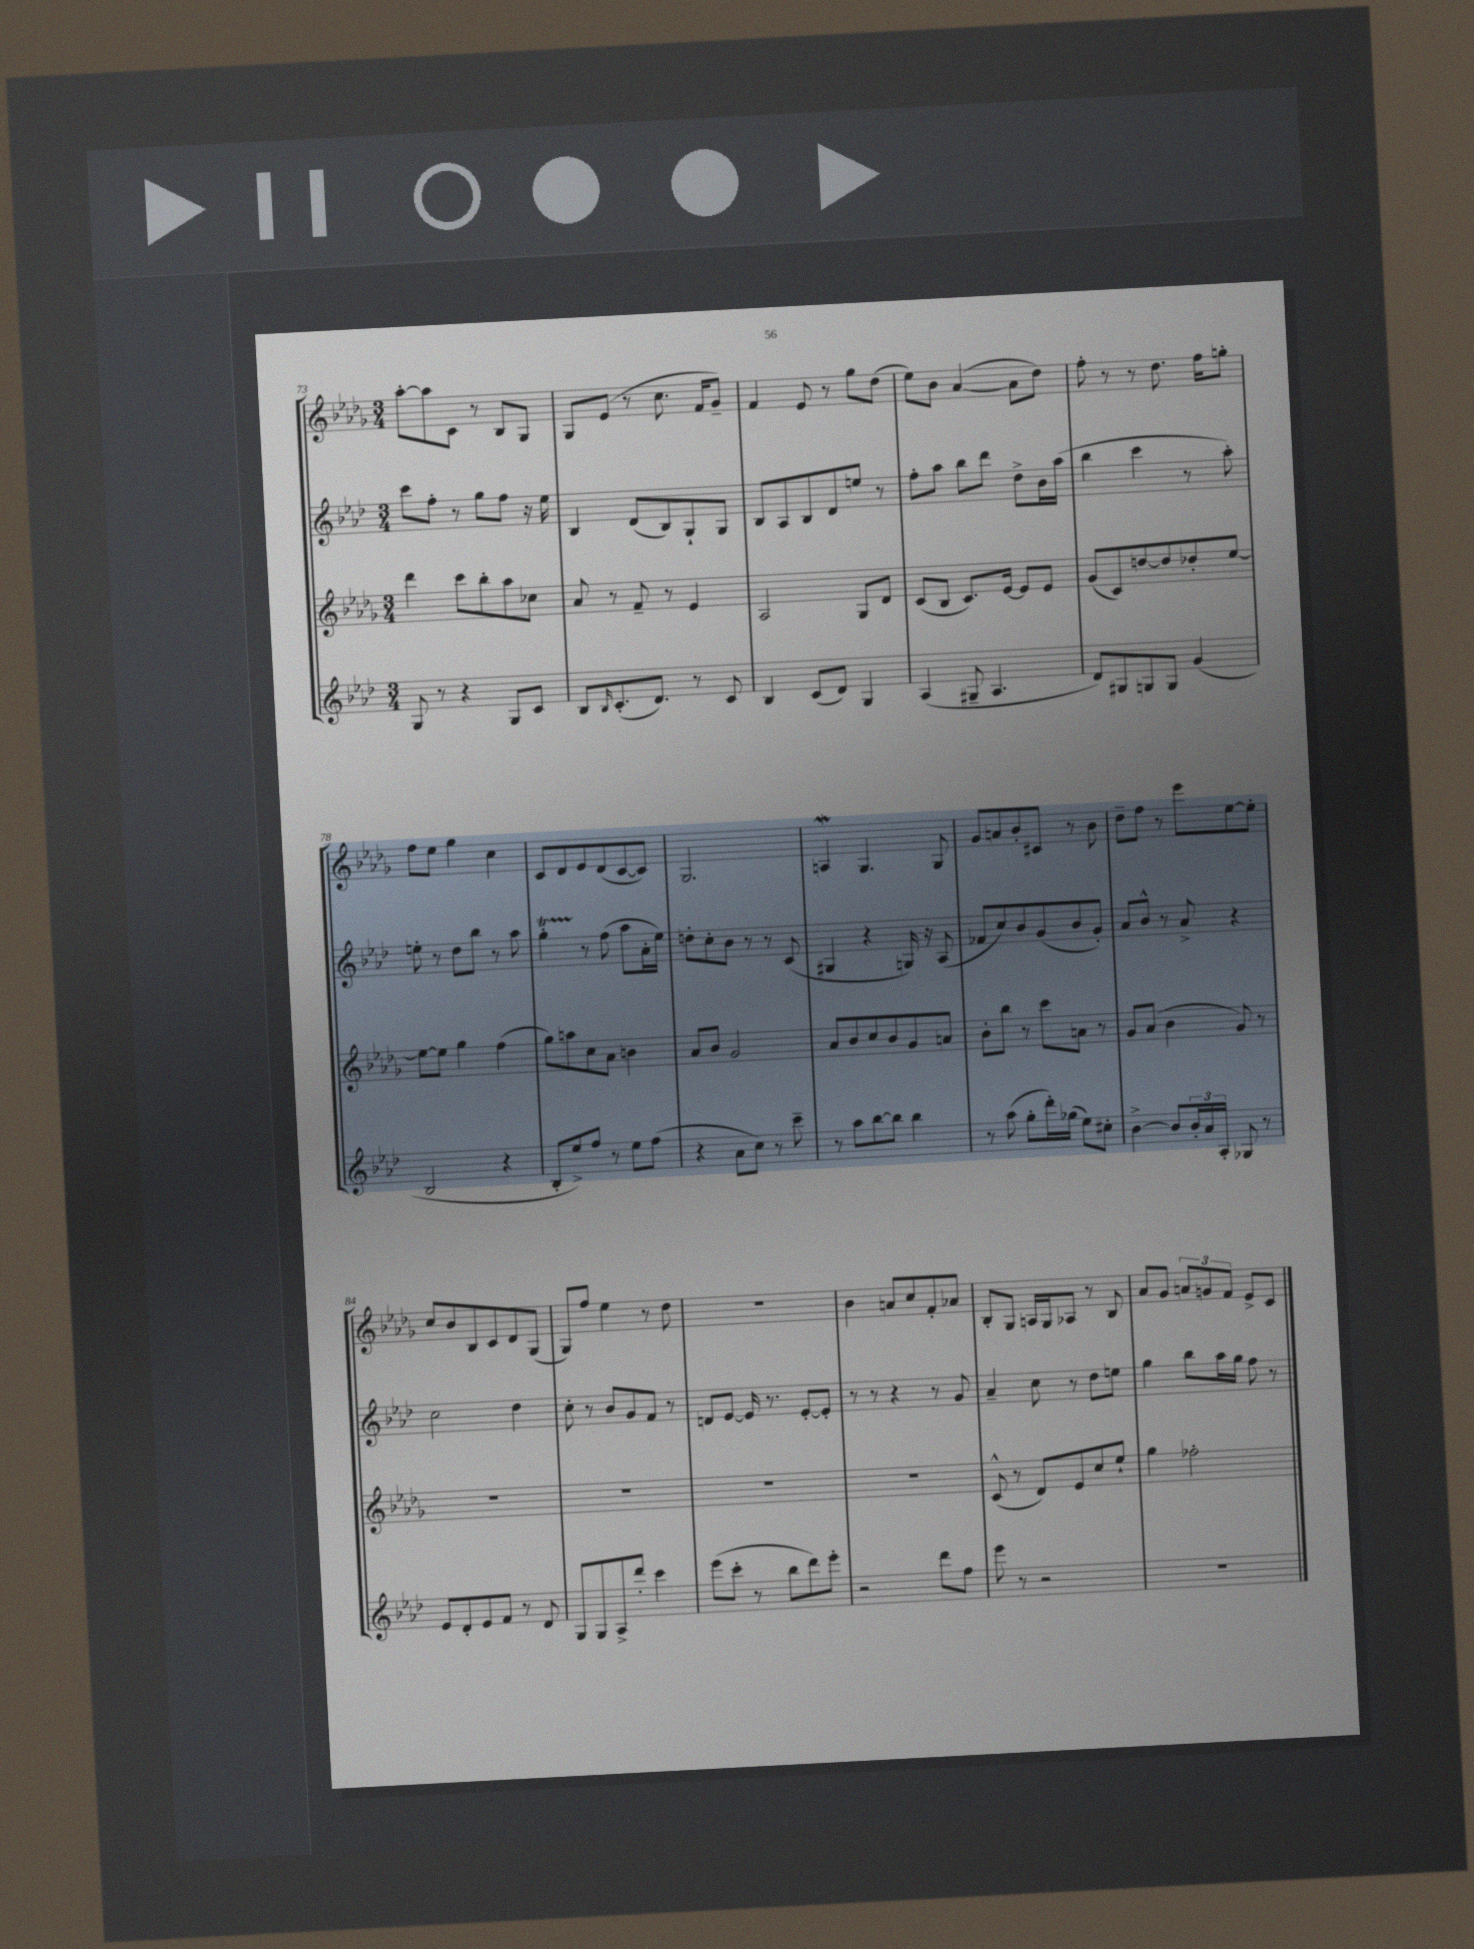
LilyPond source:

<<
\new StaffGroup <<
\new Staff = "s0" {
    \clef treble \key des \major \numericTimeSignature \time 3/4
    aes''8~-. aes''8 c'8 r8 bes8 ges8 |
    ges8 ees'8( r8 c''8. f'16 ges'8--) |
    f'4 ees'8 r8 ges''8 des''8( |
    ees''8) bes'8 aes'4~( aes'8 des''8) |
    f''8-. r8 r8 des''8. f''16 g''8-. |
    f''8 ees''8 ges''4 c''4 |
    c'8 des'8 ees'8 des'8( c'8~ c'8) |
    ges2. |
    a4\mordent ges4. ges8 |
    ges'8 a'8 bes'8-. cis'8 r8 bes'8 |
    des''8-- f''8 r8 ees'''8 ees''8~ ees''8-. |
    c''8 bes'8 bes8 c'8 des'8 ges8( |
    ges8) f''8 ees''4 r8 des''8 |
    R2. |
    bes'4 a'8 c''8 f'8-. aes'8 |
    bes8-. ges8 a16 ges16 aes8 r8 bes8 |
    aes'8 ges'8 \tuplet 3/2 { a'8 g'8 f'8 } ees'8-> c'8 \bar "|." |
}
\new Staff = "s1" {
    \clef treble \key aes \major \numericTimeSignature \time 3/4
    c'''8 f''8-. r8 g''8 f''8 r16 ees''16 |
    bes4 des'8( bes8) g8-! g8 |
    bes8 aes8 bes8 des'8 e''8 r8 |
    f''8-. aes''8 bes''8 des'''8 des''8-> bes'16 aes''16( |
    bes''4 c'''4 r8 aes''8-.) |
    e''8-. r8 des''8 bes''8 r8 aes''8 |
    g''4-.\startTrillSpan r8\stopTrillSpan f''8( aes''8 aes'16-. ees''16) |
    d''8-. c''8-. bes'8 r8 r8 c'8( |
    gis4 r4 g16) r16 aes8( |
    fes'8 c''8) bes'8 g'8( bes'8 g'8-.) |
    aes'8 bes'8-^ r8 aes'8-> r4 |
    c''2 des''4 |
    c''8-. r8 bes'8 g'8 f'8 r8 |
    d'8 ees'8~ ees'16 r8. ees'8~-. ees'8-. |
    r8 r8 r4 r8 g'8 |
    aes'4-- c''8 r8 des''8 e''8 |
    g''4 bes''8 aes''16 g''16 f''8 r8 \bar "|." |
}
\new Staff = "s2" {
    \clef treble \key des \major \numericTimeSignature \time 3/4
    des'''4 c'''8 bes''8-. aes''8 ces''8 |
    aes'8 r8 f'8-- r8 ees'4 |
    aes2 ges8 des'8 |
    c'8( bes8 c'8.) ees'16~ ees'8 ees'8 |
    ges'8( c'8) d''8~ d''8 des''8-. ees''8~ |
    ees''8~ ees''8 ges''4 f''4( |
    ges''8) a''8 c''8 aes'8 b'4 |
    aes'8 bes'8 ges'2 |
    aes'8 bes'8 c''8 bes'8 ges'8 a'8 |
    bes'8-. bes''8 r8 c'''8 a'8 r8 |
    ges'8 aes'8( bes'4 ges'8) r8 |
    R2. |
    R2. |
    R2. |
    R2. |
    c'8-^( r8 des'8) ees'8 c''8 ees''8-! |
    ges''4 fes''2-. \bar "|." |
}
\new Staff = "s3" {
    \clef treble \key aes \major \numericTimeSignature \time 3/4
    g8 r8 r4 g8 c'8 |
    bes8 \grace { bes16 } c'8.-.( des'8.) r8 c'8 |
    bes4 c'8( des'8) g4 |
    aes4( gis8-- aes4. |
    des'8) gis8 g8 g8 g'4( |
    bes2 r4 |
    bes8-. ees''8->) f''8 r8 ees''8 f''8( |
    r4 aes'8 c''8) r8 c'''8-- |
    r8 aes''8 bes''8~ bes''8 bes''4 |
    r8 aes''8( g''8-. des'''16-.) ges''16( ees''8) cis''8-. |
    bes'4~-> bes'8 \tuplet 3/2 { bes'16-. aes'16 aes16-. } ges8 r8 |
    ees'8 des'8-. ees'8 f'8 r8 des'8 |
    g8 g8 aes8-> des'''8-. c'''4 |
    ees'''8( c'''8-. r8 bes''8 des'''8) ees'''8-. |
    r2 des'''8 f''8 |
    ees'''8 r8 r2 |
    R2. \bar "|." |
}
>>
>>
\layout { \context { \Score currentBarNumber = #73 } }
